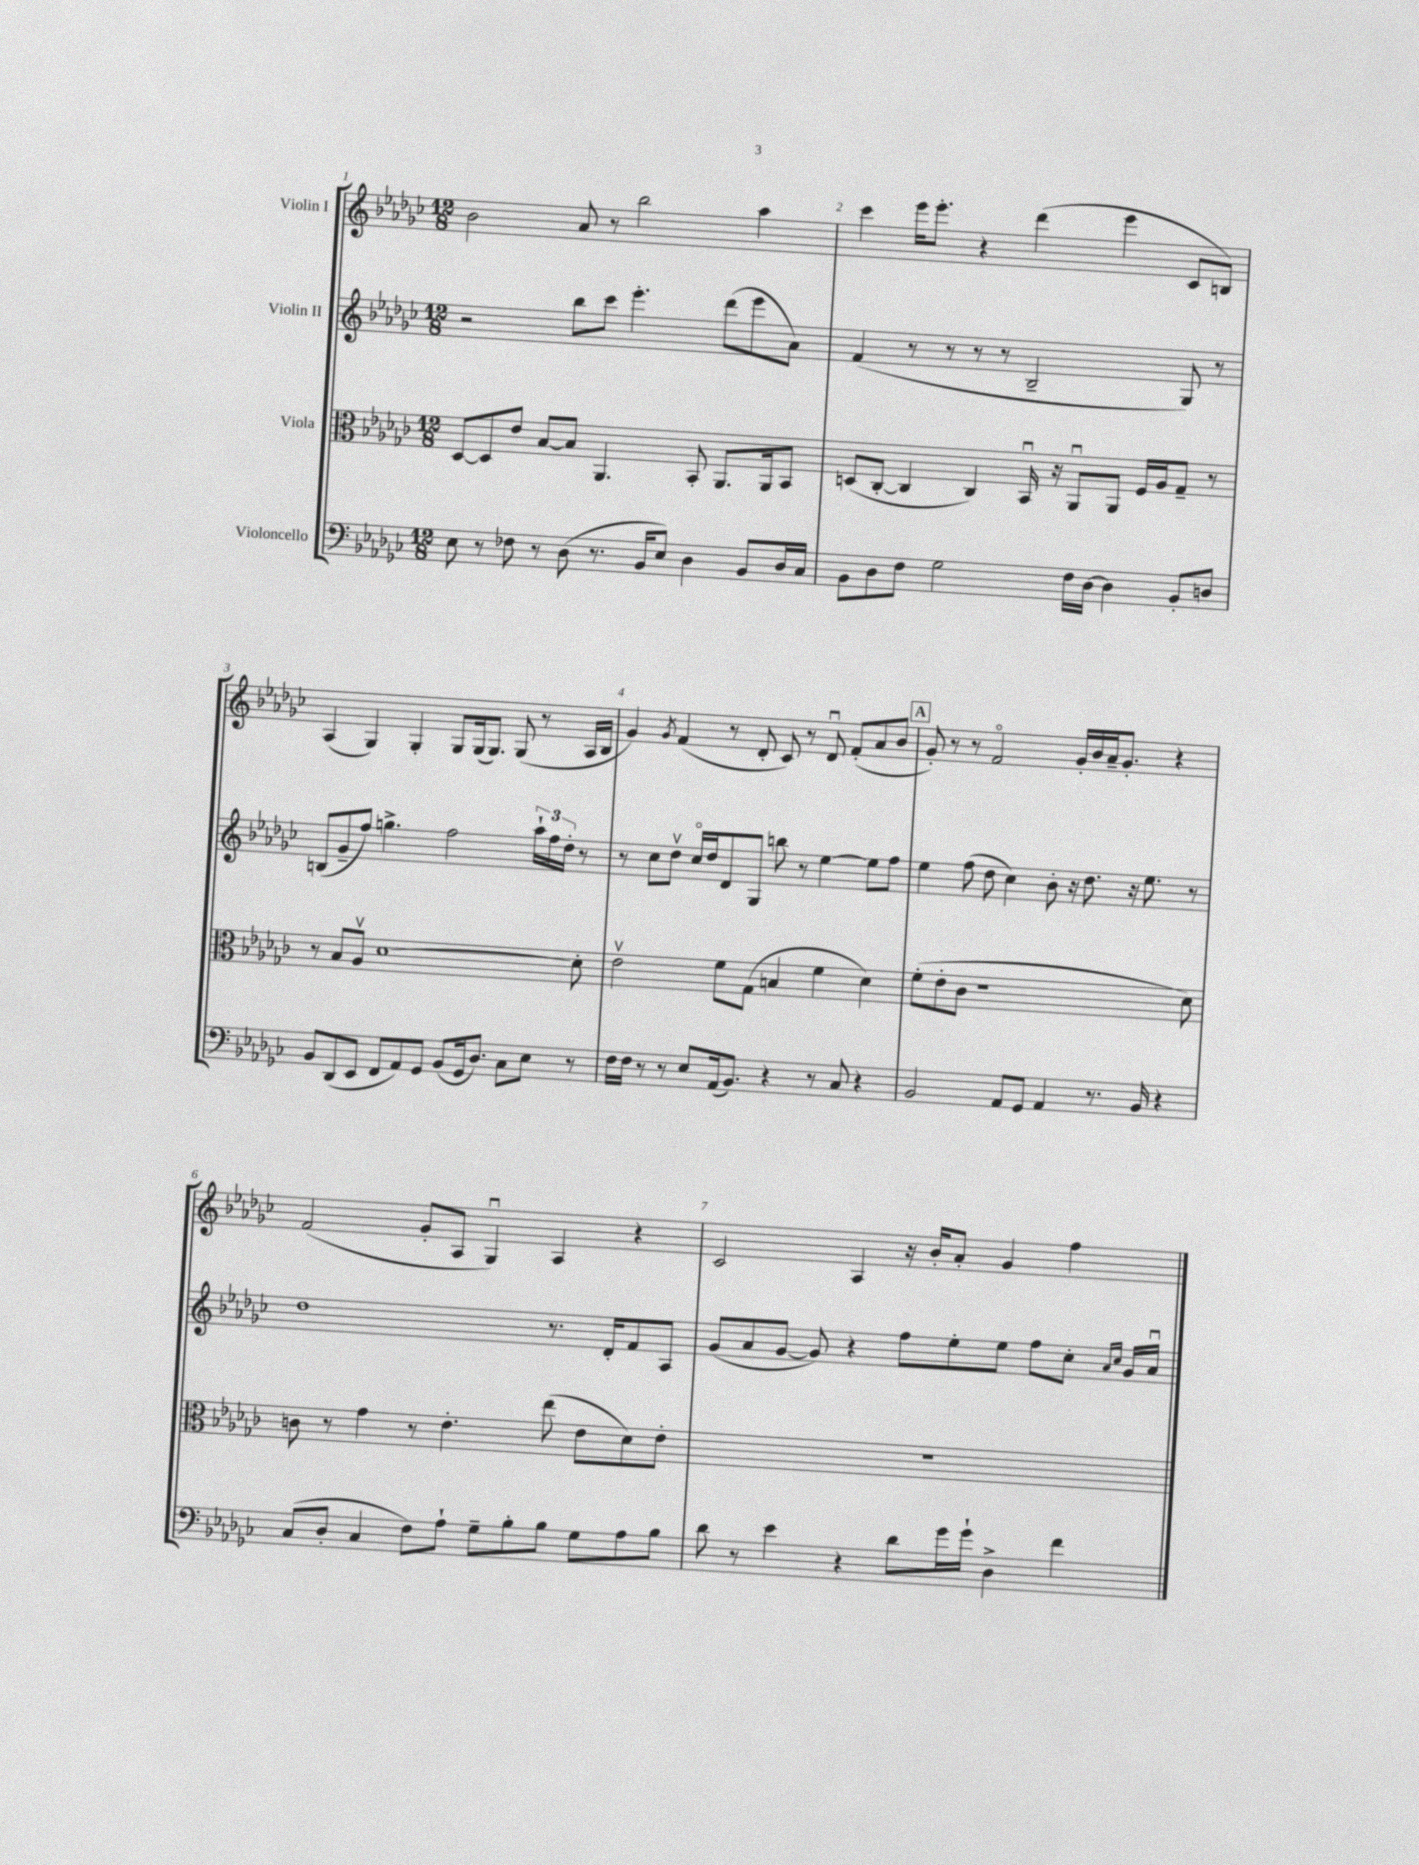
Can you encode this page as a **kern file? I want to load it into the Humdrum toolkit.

**kern	**kern	**kern	**kern
*staff4	*staff3	*staff2	*staff1
*clefF4	*clefC3	*clefG2	*clefG2
*k[b-e-a-d-g-c-]	*k[b-e-a-d-g-c-]	*k[b-e-a-d-g-c-]	*k[b-e-a-d-g-c-]
*M12/8	*M12/8	*M12/8	*M12/8
8E-	[8D-	2r	2b-
8r	8D-]	.	.
8F-	8e-	.	.
8r	[8B-	.	.
(8D-	8B-]	8bb-	8a-
8.r	4.AA-	8ccc-	8r
.	.	4.eee-'	2bb-
16BB-	.	.	.
8E-)	.	.	.
4D-	8BB-'	.	.
.	8.AA-	(8ddd-	.
8BB-	.	8eee-	4aa-
.	16AA-	.	.
16D-	8BB-	8a-)	.
16C-	.	.	.
=	=	=	=
8BB-	(8D	(4f	4ccc-
8D-	[8C-'	.	.
8F	4C-]	8r	16eee-
.	.	.	8.eee-'
2G-	.	8r	.
.	4C-)	8r	4r
.	.	8r	.
.	16BB-u	2B-~	(4ddd-
.	16r	.	.
16F	8AA-u	.	.
[16D-	.	.	.
4D-]	8AA-	.	4eee-
.	16F	.	.
.	16A-	.	.
8BB-'	8G-~	8G-)	8c-
8D	8r	8r	8B)
=	=	=	=
8BB-	8r	(8B	(4A-
(8DD-	8B-	8g-~	.
8EE-	8A-v	8ff)	4G-)
8FF	[1d-	4.gg^	.
8AA-)	.	.	4G-'
8GG-	.	.	.
(8BB-	.	2ff	8G-
16GG-	.	.	(16G-
8.D-)	.	.	8.G-)
8C-	.	.	(8G-
8E-	.	24aa-`	8r
.	.	24ff	.
.	.	24dd-'	.
8r	8d-']	8r	16A-
.	.	.	16B-
=	=	=	=
16F	2e-v	8r	4g-)
16F	.	.	.
8r	.	8cc-	.
.	.	.	8qg-
8r	.	8dd-v	(4f
8E-	.	16cc-o	.
.	.	16dd-	.
(16AA-	8f	8d-	8r
8.BB-)	.	.	.
.	(8G-	8G-	8d-'
4r	4B	8bb	8c-)
.	.	8r	8r
8r	4f	[4ee-	8d-u
8C-	.	.	(8f'
4r	4d-)	8ee-]	8a-
.	.	8ff	8b-
=	=	=	=
2BB-	(8f'	4ee-	8g-')
.	8e-'	.	8r
.	8c-	(8ff	8r
.	1r	8dd-	2fo
8AA-	.	4cc-)	.
8GG-	.	.	.
4AA-	.	8b-'	.
.	.	16r	16g-'
.	.	8.dd-	16b-
8.r	.	.	16a-~
.	.	.	8.g-'
.	.	16r	.
16BB-	.	8.ee-	.
4r	.	.	4r
.	8d-)	8r	.
=	=	=	=
(8C-	8c	1dd-	(2f
8D-'	8r	.	.
4C-	4g-	.	.
8F)	8r	.	8g-'
8A-`	4.e-'	.	8A-
8G-~	.	.	4G-u)
8B-'	.	.	.
8B-	(8ee-	8.r	4A-
8G-	8e-	.	.
.	.	16d-'	.
8A-	8d-)	8f	4r
8B-	8e-'	8A-	.
=	=	=	=
8d-	1.r	(8g-	2c-
8r	.	8a-	.
4e-	.	[8g-	.
.	.	8g-])	.
4r	.	4r	4A-
8d-	.	8ff	16r
.	.	.	16b-'
16g-	.	8ee-'	8a-'
16g-`	.	.	.
4D-^	.	8ee-	4g-
.	.	8ff	.
4f	.	8cc-'	4ff
.	.	16qqa-	.
.	.	16qqcc-	.
.	.	16g-	.
.	.	16a-u	.
==	==	==	==
*-	*-	*-	*-
